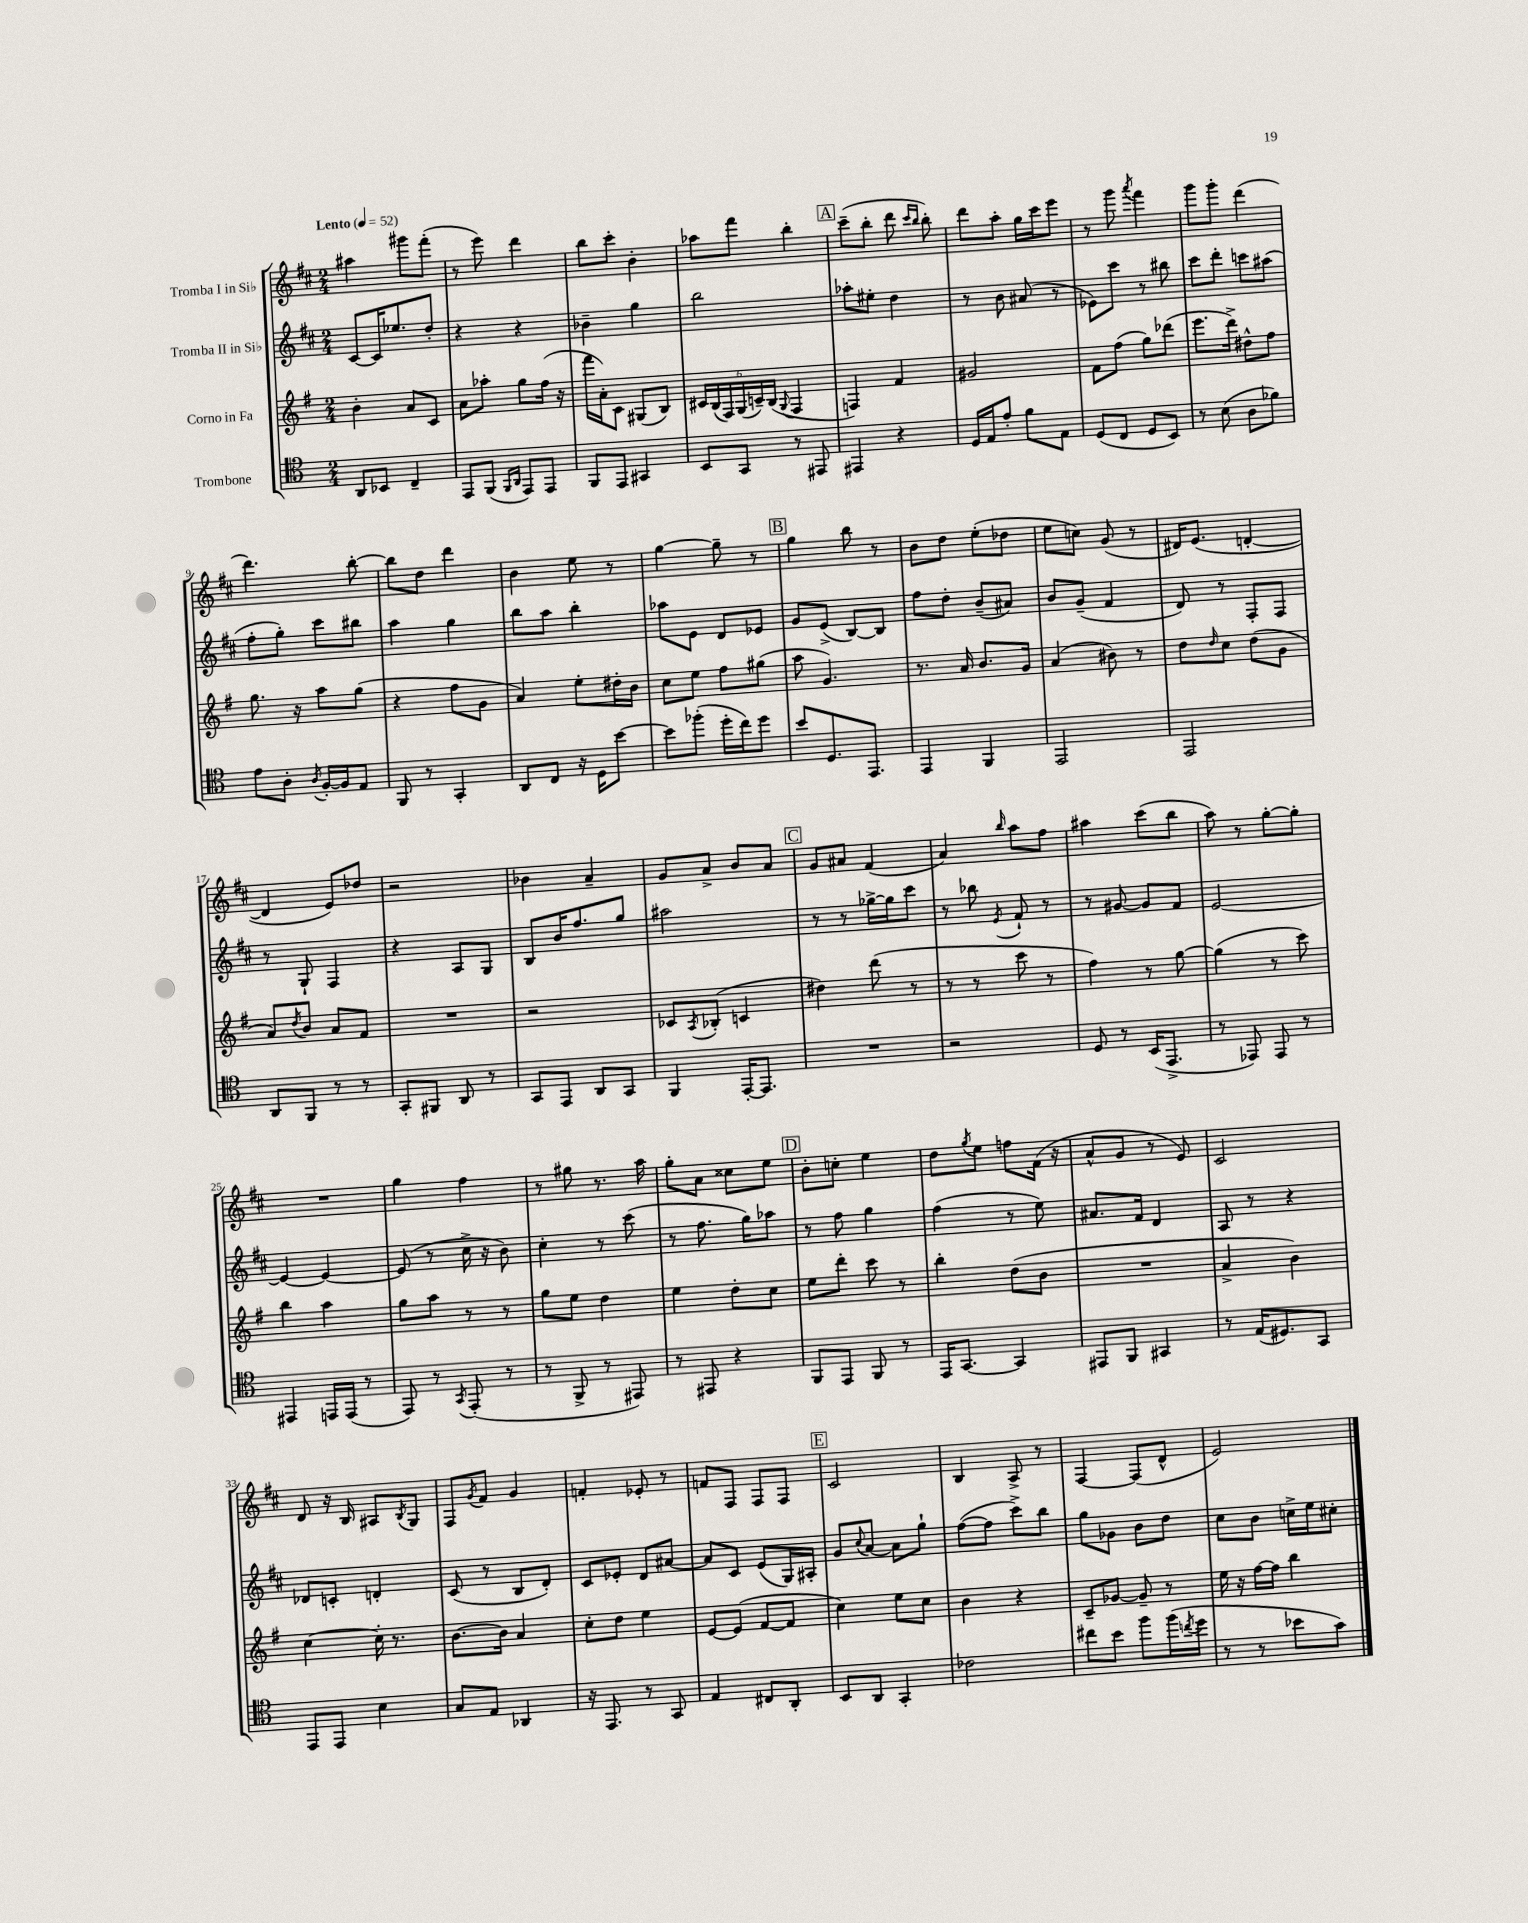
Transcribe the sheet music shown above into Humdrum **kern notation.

**kern	**kern	**kern	**kern
*staff4	*staff3	*staff2	*staff1
*clefC4	*clefG2	*clefG2	*clefG2
*k[]	*k[f#]	*k[f#c#]	*k[f#c#]
*M2/4	*M2/4	*M2/4	*M2/4
*MM52	*MM52	*MM52	*MM52
8AA	4b'	[8c#	4aa#
8BB-	.	16c#]	.
.	.	8.ee-	.
4C~	8a	.	8ggg#
.	8c	8dd'	(8fff#'
=	=	=	=
8EE	8a	4r	8r
(8FF	8aa-'	.	8eee)
16qqFF	.	.	.
16qqAA	.	.	.
8EE)	8gg	4r	4ddd
8EE	(16ff#	.	.
.	16r	.	.
=	=	=	=
8FF	16fff#	4b-~	8bb
.	16a')	.	.
8EE	8c	.	8ccc#'
4GG#	(8G#	4gg	4b'
.	8B)	.	.
=	=	=	=
8BB	24c#	2bb	8aa-
.	(24B	.	.
.	24F#)	.	.
8GG	(24G	.	8fff#
.	24c~)	.	.
.	(24B	.	.
.	8qqG	.	.
8r	4F#	.	4bb'
8EE#	.	.	.
=	=	=	=
4EE#	4F)	8aa-'	(8ccc#~
.	.	8ee#'	8bb'
4r	4f#	4dd	8ddd
.	.	.	16qqccc#
.	.	.	16qqbb
.	.	.	8bb')
=	=	=	=
16D	2g#	8r	8ddd
16E	.	.	.
8e'	.	8b	8aa'
8f	.	(8a#	16gg
.	.	.	16ccc#
8E	.	8r	8eee
=	=	=	=
(8D	8f#	8e-)	8r
8C	(8ff#	8ccc#	8ggg
.	.	.	8qaaa
8D	8gg)	8r	4fff#
8BB)	(8ddd-	8bb#	.
=	=	=	=
8r	8.eee	8ccc#	8ggg
(8B	.	8ddd'	8ggg'
.	16ddd^)	.	.
8A	8dd#^^	8ccc	(4ddd
8f-)	8ff#	(8aa#	.
=	=	=	=
8e	8.gg	8ff#'	4.ddd)
8A'	.	8gg')	.
.	16r	.	.
8qA	.	.	.
[16F'	8aa	8ccc#	.
16F]	.	.	.
8E	(8gg	8bb#	[8bb'
=	=	=	=
8FF	4r	4aa	8bb]
8r	.	.	8dd
4GG'	8ff#	4gg	4ddd
.	8g	.	.
=	=	=	=
8AA	4a)	8bb	4b
8C	.	8aa	.
16r	8ee'	4bb'	8ee
16D	.	.	.
[8b	16dd#'	.	8r
.	16b	.	.
=	=	=	=
8b]	8cc	8aa-	[4gg
(8ff-'	8ee	8e	.
16dd'	8ff#	8d	8gg~]
16cc)	.	.	.
8dd	(8gg#	8e-	8r
=	=	=	=
8b	8aa	8g	4gg
8.D	4.g)	(8e^	.
.	.	[8B)	8bb
8.EE	.	.	.
.	.	8B]	8r
=	=	=	=
4EE	8.r	8ff#	8b
.	.	8dd'	8dd
.	16a	.	.
4FF	8.b	(8b~	(8ee'
.	.	8a#)	8dd-
.	16g	.	.
=	=	=	=
2EE	(4a	8b	8ee
.	.	(8g~	8cc)
.	8b#)	4f#	(8g
.	8r	.	8r
=	=	=	=
2EE	8dd	8d)	16d#)
.	.	.	(8.e
.	16qqdd	.	.
.	8cc	8r	.
.	(8dd	8F#'	[4d'
.	8g	8F#	.
=	=	=	=
8AA	8a)	8r	4d]
.	8qdd	.	.
8FF	8b	8G`	.
8r	8a	4F#	8e)
8r	8f#	.	8dd-
=	=	=	=
8GG'	2r	4r	2r
8FF#	.	.	.
8AA	.	8A	.
8r	.	8G	.
=	=	=	=
8GG	2r	8B	4b-
8EE	.	16b	.
.	.	8.ff#	.
8AA	.	.	4a~
8GG	.	8gg	.
=	=	=	=
4FF	8c-	2aa#	8g
.	8qA	.	.
.	(8B-'	.	8a^
[16EE'	4c	.	8b
8.EE]	.	.	.
.	.	.	8a
=	=	=	=
2r	4dd#)	8r	8g
.	.	8r	8a#
.	(8ddd	[16gg-^	(4f#
.	.	16gg-]	.
.	8r	8ccc#	.
=	=	=	=
2r	8r	8r	4a)
.	8r	8bb-	.
.	.	8qe	16qqbb
.	8ccc	8f#`	8aa
.	8r	8r	8ff#
=	=	=	=
8D	4ff#)	8r	4aa#
8r	.	[8g#	.
(16BB	8r	8g#]	(8ccc#
8.EE^	.	.	.
.	[8gg	8f#	8bb
=	=	=	=
8r	(4gg]	[2e	8aa)
8EE-)	.	.	8r
8EE-	8r	.	[8gg'
8r	8ccc)	.	8gg']
=	=	=	=
4EE#	4bb	4e_	2r
16EE	4aa	4e_	.
(16EE	.	.	.
8r	.	.	.
=	=	=	=
8EE)	8gg	(8e]	4gg
8r	8aa	8r	.
8qGG	.	.	.
(8EE'	8r	16cc#^	4ff#
.	.	16r	.
8r	8r	8b)	.
=	=	=	=
8r	8gg	4cc#'	8r
8FF^	8ee	.	8gg#
8r	4dd	8r	8.r
8EE#)	.	(8ccc#	.
.	.	.	16aa
=	=	=	=
8r	4ee	8r	8gg'
8EE#	.	8.ff#	8a
4r	8dd'	.	8cc##
.	.	16gg)	.
.	8cc	8aa-	8ee
=	=	=	=
8FF	8ee	8r	8b'
8EE	8ddd'	8ff#	8cc'
8FF	8ccc	4gg	4ee
8r	8r	.	.
=	=	=	=
16EE	4bb'	(4ff#	8dd
[8.GG	.	.	.
.	.	.	8qgg
.	.	.	8ee
4GG]	(8dd	8r	8ff
.	8b	8ee)	(16f#
.	.	.	16r
=	=	=	=
8EE#	2r	8.a#	8a^^
8FF	.	.	8g
.	.	16f#	.
4GG#	.	4d	8r
.	.	.	8e)
=	=	=	=
8r	4a^	8A	2c#
(16E	.	8r	.
8.D#)	.	.	.
.	4b)	4r	.
8GG	.	.	.
=	=	=	=
8EE	[4cc	8d-	8d
8EE	.	8c'	16r
.	.	.	16B
4B	16cc']	4d'	8A#
.	8.r	.	.
.	.	.	8qB
.	.	.	8G
=	=	=	=
8G	[8.b	(8c#	8F#
.	.	.	8qg
8E	.	8r	8f#
.	16b]	.	.
4AA-	4a	8B	4g
.	.	8d')	.
=	=	=	=
16r	8cc'	8c#	4f'
8.EE	.	.	.
.	8dd	8e-'	.
8r	4ee	8d	8e-'
8GG	.	[8a#	8r
=	=	=	=
4E	[8e	8a#]	8f
.	(8e]	8c#	8F#
8C#	[8f#	(8e	8F#
8AA'	8f#]	16G)	8F#
.	.	16A#'	.
=	=	=	=
8BB	4cc)	8g	2c#
.	.	8qqcc#	.
8AA	.	[8a	.
4GG'	8ee	8a]	.
.	8cc	8gg`	.
=	=	=	=
2c-	4b	([8ff#	4B
.	.	8ff#]	.
.	4r	8ccc#^)	8A^
.	.	8bb	8r
=	=	=	=
8cc#	8c~	8gg	[4F#
8b	[8g-	8g-	.
8ff	8g-~]	8b	(8F#]
(16ff	8r	8dd	8d^^
8qcc	.	.	.
16dd	.	.	.
=	=	=	=
8r	16ee	8cc#	2e)
.	16r	.	.
8r	[16ff#	8b	.
.	16ff#]	.	.
8b-	4bb	16cc^	.
.	.	16ee	.
8g)	.	8cc#'	.
==	==	==	==
*-	*-	*-	*-
